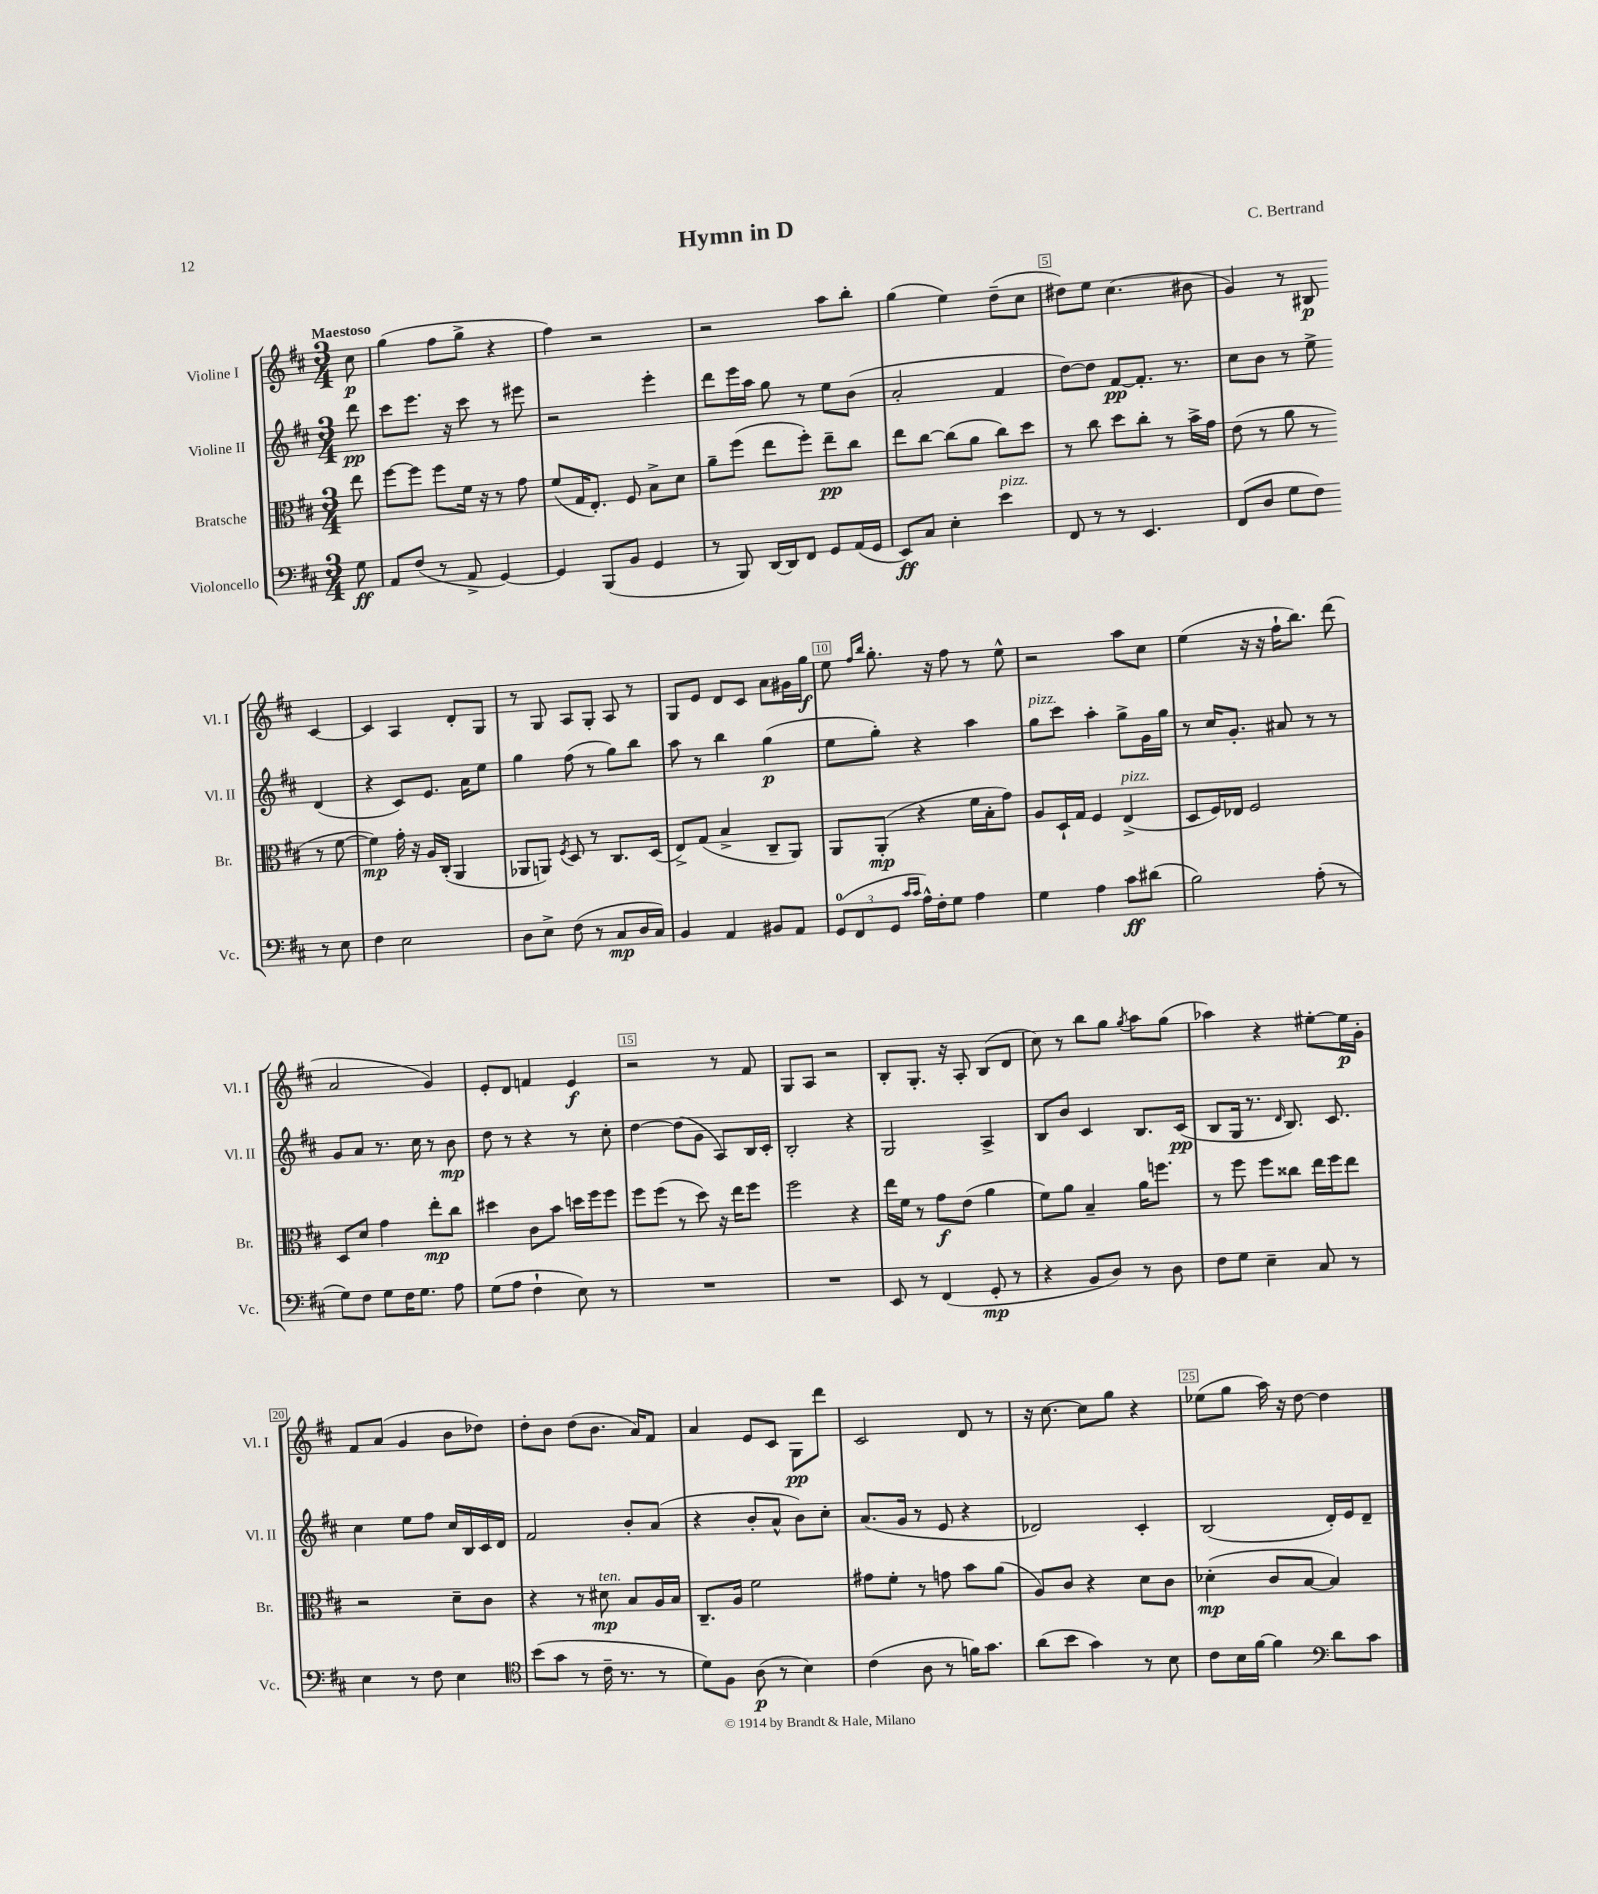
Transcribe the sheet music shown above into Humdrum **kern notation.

**kern	**kern	**kern	**kern
*staff4	*staff3	*staff2	*staff1
*clefF4	*clefC3	*clefG2	*clefG2
*k[f#c#]	*k[f#c#]	*k[f#c#]	*k[f#c#]
*M3/4	*M3/4	*M3/4	*M3/4
8G	8ee	8ddd	8cc#
=	=	=	=
8AA	[8ff#	8ccc#	(4gg
(8F#	8ff#]	8.eee	.
8r	8ff#	.	8ff#
.	.	16r	.
8AA^	16f#	8ccc#	8gg^
.	16r	.	.
[4GG)	8r	8r	4r
.	8g	8eee#	.
=	=	=	=
4GG]	(8f#	2r	4ff#)
.	16G	.	.
.	8.E')	.	.
(8BBB	.	.	2r
8BB	8F#	.	.
4GG	8B^	4eee'	.
.	8d	.	.
=	=	=	=
8r	8a~	8ddd	2r
8BBB)	(8ff#	16eee	.
.	.	16aa	.
[16DD	8ee	8gg	.
16DD]	.	.	.
8FF#	8ff#')	8r	.
8GG	8ee~	8ee	8aa
(16AA	8cc#	(8b	8bb'
16GG	.	.	.
=	=	=	=
8EE)	8ee	2a'	(4gg
8C#	[8cc#	.	.
4E'	(8cc#]	.	4ee)
.	8a	.	.
4e	8cc#)	4f#	(8dd~
.	8dd	.	8cc#
=	=	=	=
8FF#	8r	[8dd)	8dd#)
8r	8cc#	8dd]	8ee
8r	8dd	[8f#	(4.cc#
4.EE	8cc#'	8.f#']	.
.	8r	.	.
.	.	8.r	.
.	16b^	.	8b#
.	16g	.	.
=	=	=	=
(8FF#	(8e	8cc#	4g)
8D	8r	8b	.
8G	8a	8r	8r
8F#)	8r	8ee^	8B#
8r	8r	(4d	[4c#
8E	[8f#	.	.
=	=	=	=
4F#	4f#])	4r	4c#]
2E	16g'	8c#)	4A
.	16r	.	.
.	16A	8.e	.
.	(16C#'	.	.
.	4AA	.	8d'
.	.	16a	.
.	.	8ee	8G
=	=	=	=
8D	8AA-	4gg	8r
8E^	8AA)	.	8G
.	8qF#	.	.
(8F#	8D	(8ff#	8A
8r	8r	8r	8G'
8C#	8.C#	8gg)	8A
16D	.	8bb	8r
16C#)	(16D	.	.
=	=	=	=
4BB	8E^)	8aa	8G
.	(8G	8r	8e
4AA	4B^	4bb	8d
.	.	.	8c#
8BB#	8C#~	(4gg	8a
8AA	8AA)	.	16g#
.	.	.	16gg
=	=	=	=
(12GG	8AA	8ee	8ee
12FF#	.	.	.
.	.	.	16qqff#
.	.	.	16qqbb
.	(8AA'	8gg')	8.gg'
12GG	.	.	.
16qqc#	.	.	.
16qqc#	.	.	.
16A^^)	4r	4r	.
16F#'	.	.	16r
8G	.	.	8ff#
4A	16f#	4aa	8r
.	16B'	.	.
.	8g)	.	8ee^^
=	=	=	=
4G	8A	8gg	2r
.	16D`	8ccc#	.
.	16G	.	.
4A	4F#	4aa'	.
8c#	(4E^	8gg^	8aa
(8d#	.	16g	8cc#
.	.	16gg	.
=	=	=	=
2B)	8D	8r	(4ee
.	16F#)	16cc#	.
.	16E-	8.g'	.
.	2F#	.	16r
.	.	.	16r
.	.	8a#	16ff#`
.	.	.	8.bb)
(8A'	.	8r	.
8r	.	8r	(8ddd
=	=	=	=
8G)	8D	8g	2a
8F#	8d	8a	.
8G	4g	8.r	.
16F#	.	.	.
8.G	.	16cc#	.
.	8ee'	8r	4g)
8A	8cc#	8b	.
=	=	=	=
(8G	4dd#	8dd	8e'
8A	.	8r	8d
4F#`	8c#	4r	4f
.	8b	.	.
8E)	16dd	8r	4e
.	16ff#	.	.
8r	8ff#	8cc#'	.
=	=	=	=
2.r	8ff#	[4dd	2r
.	(8ff#	.	.
.	8r	(8dd]	.
.	8dd)	8g	.
.	16r	8A)	8r
.	16ee	.	.
.	8ff#	16B	8f#
.	.	16c#'	.
=	=	=	=
2.r	2ff#	2B'	8G
.	.	.	8A
.	.	.	2r
.	4r	4r	.
=	=	=	=
8EE	16ee	2G	8B'
.	16f#	.	.
8r	8r	.	8.G'
(4FF#	8g	.	.
.	.	.	16r
.	(8e	.	8A'
8GG'	4a	4A^	(8B
8r	.	.	8d
=	=	=	=
4r	8f#)	8B	8cc#)
.	8a	8b	8r
8BB	4B~	4c#	8bb
8D)	.	.	8gg
.	.	.	8qgg
8r	16a	8.B	8aa
.	8.ff	.	.
8D	.	.	(8gg
.	.	(16c#	.
=	=	=	=
8F#	8r	8B	4aa-)
8G	8ff#	16G	.
.	.	8.r	.
4E~	8ff#	.	4r
.	.	16qqd	.
.	8cc##	8.B)	.
8C#	16ee	.	[8ee#'
.	16ff#	8.c#	.
8r	8ee	.	16ee#]
.	.	.	16g'
=	=	=	=
4E	2r	4cc#	8f#
.	.	.	(8a
8r	.	8ee	4g
8F#	.	8ff#	.
4E	8d~	16cc#	8b
.	.	16B	.
.	8c#	16c#	8dd-)
.	.	16d	.
=	=	=	=
*clefC4	*	*	*
(8b	4r	2f#	8dd'
8g	.	.	8b
8r	8r	.	(8dd
16c#~	8d#	.	8.b
8.r	.	.	.
.	8B	8b'	.
.	.	.	16a)
8r	16A	(8a	8f#
.	16B	.	.
=	=	=	=
8d)	8.C#~	4r	4a
8F#	.	.	.
.	16A	.	.
(8A	2f#	8b'	8e
8r	.	8a^^	8c#
4B)	.	8b)	8G
.	.	8cc#'	8ddd
=	=	=	=
(4c#	8g#	(8.a	2c#
.	8f#'	.	.
.	.	16g	.
8A	8r	8r	.
8r	8g	8e	.
16f)	8b	4r	8d
8.g	.	.	.
.	(8a	.	8r
=	=	=	=
(8a	8A)	2d-)	16r
.	.	.	[8.cc#
8b	8c#	.	.
4g)	4r	.	8cc#]
.	.	.	8gg
8r	8d	4c#'	4r
8B	8c#	.	.
=	=	=	=
8c#	(4d-'	(2B	(8ee-
16B	.	.	8gg
[16f#	.	.	.
4f#]	8c#	.	16aa)
.	.	.	16r
.	[8B	.	[8dd
*clefF4	*	*	*
8d	4B])	16d')	4dd]
.	.	16e	.
8c#	.	8d~	.
==	==	==	==
*-	*-	*-	*-
